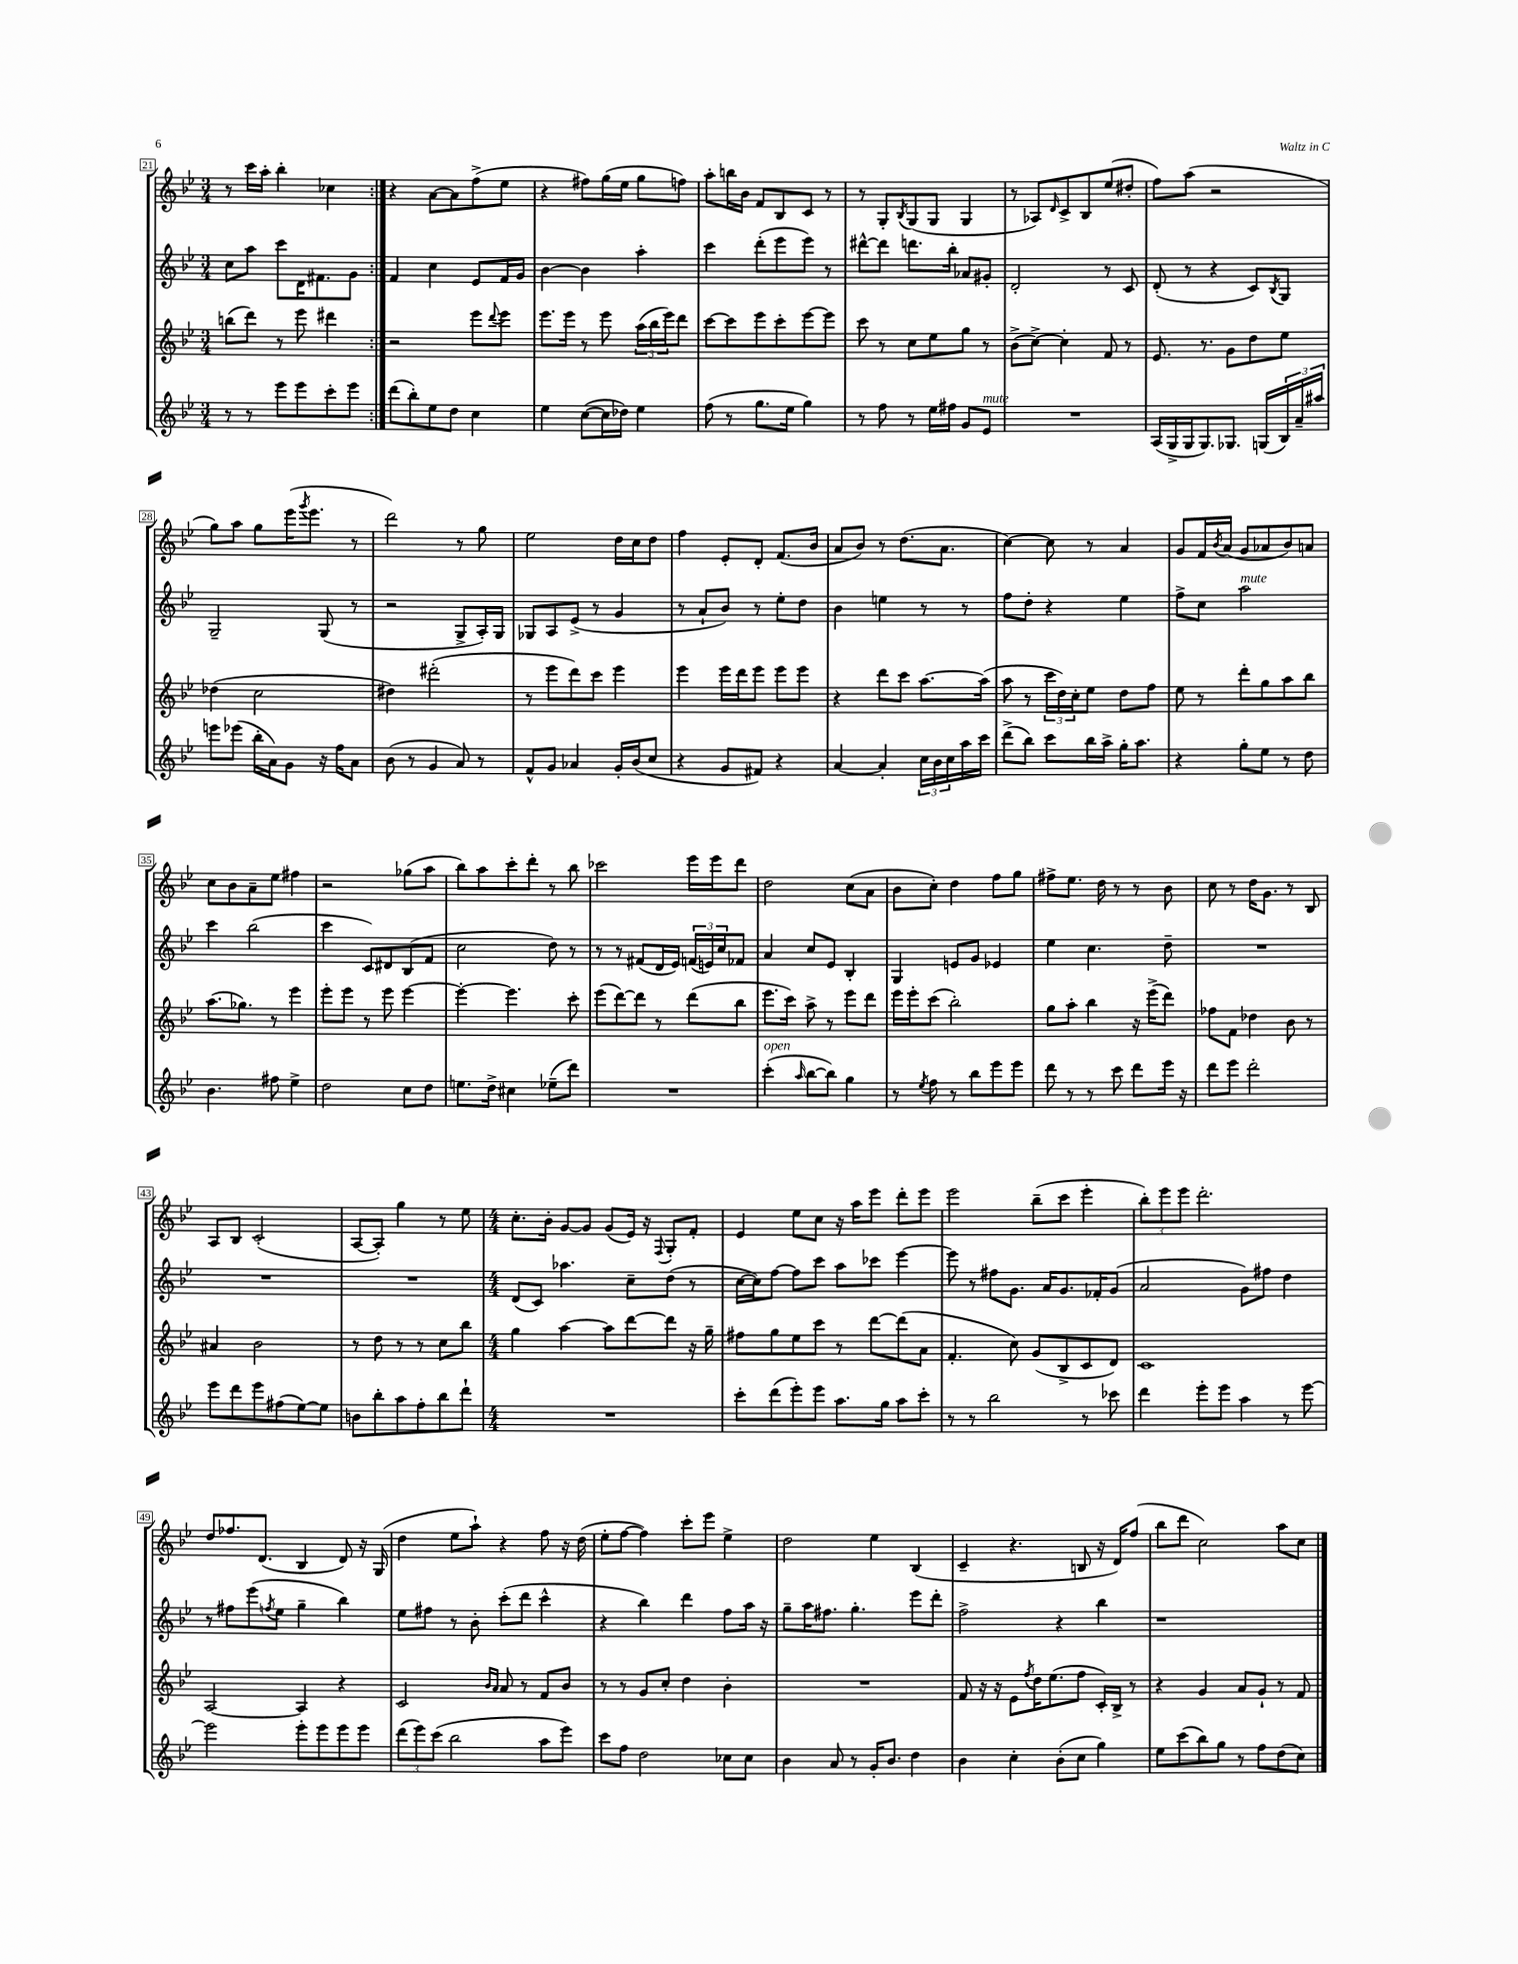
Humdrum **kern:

**kern	**kern	**kern	**kern
*part4	*part3	*part2	*part1
*staff4	*staff3	*staff2	*staff1
*clefG2	*clefG2	*clefG2	*clefG2
*k[b-e-]	*k[b-e-]	*k[b-e-]	*k[b-e-]
*M3/4	*M3/4	*M3/4	*M3/4
=21	=21	=21	=21
8r	(8bbn\L	8cc\L	8r
8r	8ddd\J)	8aa\J	16ccc\LL
.	.	.	16aa'\JJ
8eee-\L	8r	8ccc\L	4bb-'\
8eee-\	8eee-\	16d\K	.
.	.	8.f#X\	.
8ccc'\	4ddd#X\	.	4cc-X\
8eee-\J	.	8g\J	.
=22:|!	=22:|!	=22:|!	=22:|!
(8ddd\L	2r	4f/	4r
8bb-'\)	.	.	.
8ee-\	.	4cc\	[8a\L
8dd\J	.	.	8a\]
4cc\	8eee-\L	8e-/L	(8ff^\
.	8qqddd/	.	.
.	8eee-\J	16f/L	8ee-\J
.	.	16g/JJ	.
=23	=23	=23	=23
4ee-\	8.eee-\L	[4b-\	4r
.	16eee-\Jk	.	.
([8cc\L	8r	4b-\]	8ff#X\L)
16cc\L]	8eee-\	.	(16gg\L
16dd-X\JJ)	.	.	16ee-\JJ
4ee-\	(24aa\LL	4aa'\	8gg\L
.	24bb-\	.	.
.	24eee-\J)	.	.
.	8ddd\J	.	8ffn\J)
=24	=24	=24	=24
(8ff\	[8ccc\L	4ccc\	8aa'\L
8r	8ccc\]	.	16bbn\L
.	.	.	16b-\JJ
8.gg\L	8eee-\	(8ddd'\L	8f/L
.	8ccc'\	8eee-\	8B-/
16ee-\Jk	.	.	.
4gg\)	[8eee-\	8eee-\J)	8c/J
.	8eee-\J]	8r	8r
=25	=25	=25	=25
8r	8ccc\	[8ddd#X^^\L	8r
8ff\	8r	8ddd#\J]	8G'/L
.	.	.	8qB-/
8r	8cc\L	8.dddn\L	(8G/
16ee-\LL	8ee-\	.	8G/J
16ff#X\JJ	.	16bb-'\Jk	.
8g/L	8gg\J	8a-X/L	4G/
!LO:TX:a:i:t=mute	!	!	!
8e-/J	8r	8g#X'/J	.
=26	=26	=26	=26
2.r	(8b-^\L	2d'/	8r
.	[8cc^\J)	.	8A-X/L)
.	.	.	16qqd/
.	4cc'\]	.	8c^/
.	.	.	8B-/
.	8f/	8r	(8ee-/
.	8r	8c/	8dd#X'/J
=27	=27	=27	=27
(16A/LL	8.e-/	(8d'/	8ff\L)
16G^/	.	.	.
16G/J	.	8r	(8aa\J
8.G/)	8.r	.	.
.	.	4r	2r
8.G-X/J	8g\L	.	.
.	8dd\	8c/L)	.
(16Gn/LL	.	.	.
.	.	8qB-/	.
24B-/)	8ee-\J	8G/J	.
24a~/	.	.	.
24aa#X/JJ	.	.	.
!!LO:LB:g=z
=28	=28	=28	=28
8eeen\L	(4dd-X\	2G~/	8gg\L)
(8eee-X\J	.	.	8aa\J
16bb-'\LL	2cc\	.	8gg\L
16a\J)	.	.	.
8g\J	.	.	(16eee-\K
.	.	.	8qggg/
.	.	.	8.eee-\J
16r	.	(8G/	.
16ff\KL	.	.	.
8a\J	.	8r	8r
=29	=29	=29	=29
(8b-\	4dd#X\)	2r	2ddd\)
8r	.	.	.
4g/	(2ddd#X'\	.	.
8a/)	.	8G^/L	8r
8r	.	16A'/L)	8gg\
.	.	16G/JJ	.
=30	=30	=30	=30
8f^^/L	8r	8G-X/L	2ee-\
8g/J	8eee-\L	8A/	.
4a-X/	8ddd\)	(8e-^/J	.
.	8ccc\J	8r	.
16g'/LL	4eee-\	4g/	16dd\LL
(16b-/J	.	.	16cc\J
8cc/J	.	.	8dd\J
=31	=31	=31	=31
4r	4eee-\	8r	4ff\
.	.	8a`/L	.
8g/L	16eee-\LL	8b-/J)	8e-'/L
.	16ddd\J	.	.
8f#X/J)	8eee-\J	8r	8d'/J
4r	8eee-\L	8ee-'\L	(8.f/L
.	8eee-\J	8dd\J	.
.	.	.	16b-/Jk
=32	=32	=32	=32
[4a/	4r	4b-\	8a/L
.	.	.	8b-/J)
4a'/]	8ddd\L	4een\	8r
.	8ccc\J	.	(8.dd\L
24cc\LL	[8.aa\L	8r	.
24b-\	.	.	.
.	.	.	8.a\J
24cc\	.	.	.
16aa\	.	8r	.
16ccc\JJ	(16aa\Jk]	.	.
=33	=33	=33	=33
(8ddd^\L	8aa\	8ff\L	[4cc\)
8bb-\J)	8r	8dd'\J	.
8ccc\L	24ccc\LL	4r	8cc\]
.	24dd\)	.	.
.	24cc'\J	.	.
16bb-\L	8ee-\J	.	8r
16aa^\JJ	.	.	.
16gg'\KL	8dd\L	4ee-\	4a/
8.aa\J	.	.	.
.	8ff\J	.	.
=34	=34	=34	=34
4r	8ee-\	8ff^\L	8g/L
.	8r	8cc\J	16f/L
.	.	.	8qb-/
.	.	.	(16a/JJ
!	!	!LO:TX:a:i:t=mute	!
8gg'\L	8ddd'\L	2aa\	8g/L
8ee-\J	8gg\	.	8a-X/
8r	8aa\	.	8b-/)
8dd\	8bb-\J	.	8an/J
!!LO:LB:g=z
=35	=35	=35	=35
4.b-\	(8.aa\L	4ccc\	8cc\L
.	.	.	8b-\
.	8.gg-X\J)	.	.
.	.	(2bb-\	8a~\
8ff#X\	8r	.	8ee-\J
4ee-^\	4eee-\	.	4ff#X\
=36	=36	=36	=36
2dd\	8eee-'\L	4ccc\	2r
.	8eee-\J	.	.
.	8r	8c/L)	.
.	8eee-\	8d#X/	.
8cc\L	[4eee-\	(8B-/	(8gg-X\L
8dd\J	.	8f/J	8aa\J
=37	=37	=37	=37
8.een\L	4eee-'\_	2cc\	8bb-\L)
.	.	.	8aa\
16dd^\Jk	.	.	.
4cc#X\	4.eee-\]	.	8ccc'\
.	.	.	8ddd'\J
(8ee-X~\L	.	8dd\)	8r
8ddd\J)	8ccc'\	8r	8bb-\
=38	=38	=38	=38
2.r	(8eee-\L	8r	2ccc-X\
.	[8ddd\)	8r	.
.	8ddd\J]	(8f#X/L	.
.	8r	16d/L	.
.	.	16e-/JJ)	.
.	(8ddd\L	(24fn/LL	16eee-\LL
.	.	24en/)	.
.	.	.	16eee-\J
.	.	24cc/J	.
.	8bb-\J	8f-X/J	8ddd\J
=39	=39	=39	=39
!LO:TX:a:i:t=open	!	!	!
(4ccc'\	8.eee-\L	4a/	2dd\
.	16ccc\Jk)	.	.
16qqaa/	.	.	.
[8bb-\L	8aa^\	8cc/L	.
8bb-\J])	8r	8e-/J	.
4gg\	8eee-\L	4B-'/	(8cc\L
.	8ddd\J	.	8a\J
=40	=40	=40	=40
8r	16eee-\LL	4G/	8b-\L
.	16eee-'\J	.	.
8qee-/	.	.	.
8ff\	(8ccc\J	.	8cc'\J)
8r	2bb-'\)	8en/L	4dd\
8bb-\L	.	8g/J	.
8eee-\	.	4e-X/	8ff\L
8eee-\J	.	.	8gg\J
=41	=41	=41	=41
8ddd\	8gg\L	4ee-\	8ff#X^\L
8r	8aa'\J	.	8.ee-\J
8r	4bb-\	4.cc\	.
.	.	.	16dd\
8ccc\	.	.	8r
8ddd\L	16r	.	8r
.	(16eee-^\KL	.	.
16eee-\Jk	8ddd\J)	8dd~\	8b-\
16r	.	.	.
=42	=42	=42	=42
8ddd\L	8ff-X\L	2.r	8cc\
8eee-\J	8f\J	.	8r
2ddd'\	4dd-X\	.	16dd\KL
.	.	.	8.g\J
.	8b-\	.	8r
.	8r	.	8B-/
!!LO:LB:g=z
=43	=43	=43	=43
8eee-\L	4a#X/	2.r	8A/L
8ddd\	.	.	8B-/J
8eee-\	2b-\	.	(2c'/
(8ff#X\	.	.	.
[8ee-\)	.	.	.
8ee-\J]	.	.	.
=44	=44	=44	=44
8bn\L	8r	2.r	[8A/L
8bb-'\	8dd\	.	8A'/J])
8aa\	8r	.	4gg\
8ff'\	8r	.	.
8bb-\	8cc\L	.	8r
8ddd`\J	8bb-\J	.	8ee-\
=45	=45	=45	=45
*M4/4	*M4/4	*M4/4	*M4/4
1r	4gg\	(8d/L	8.cc'\L
.	.	8c/J)	.
.	.	.	16b-'\Jk
.	[4aa\	4.aa-X\	[8g/L
.	.	.	8g/J]
.	8aa\L]	.	(8g/L
.	[8ddd\	8cc~\L	16e-/Jk)
.	.	.	16r
.	.	.	8qqF/
.	8ddd\J]	(8dd\J	8G'/L
.	16r	8r	8f'/J
.	16gg~\	.	.
=46	=46	=46	=46
8ccc'\L	8ff#X\L	[16cc\LL	4e-/
.	.	16cc\J])	.
(8ddd\	8gg\	[8ff\J	.
8eee-'\)	8ee-\	8ff\L]	8ee-\L
8eee-\J	8ccc\J	8ccc\J	8cc\J
8.aa\L	8r	8aa\L	16r
.	.	.	16aa\KL
.	[8ddd\L	8ccc-X\J	8eee-\J
16gg\Jk	.	.	.
8aa\L	(8ddd\]	[4eee-\	8ddd'\L
8ccc'\J	8a\J	.	8eee-\J
=47	=47	=47	=47
8r	4.f'/	8eee-\]	2eee-\
8r	.	8r	.
2bb-\	.	8ff#X\L	.
.	8cc\)	8.g\J	.
.	(8g/L	.	(8bb-~\L
.	.	16a/KL	.
.	8B-^/	8.g/	8ccc\J
8r	8c/	.	4eee-'\
.	.	16f-X'/K	.
8ccc-X\	8d/J)	(8g/J	.
=48	=48	=48	=48
4ddd\	1c	2a/	12bb-'\L)
.	.	.	12eee-\
.	.	.	12eee-\J
8eee-'\L	.	.	2.ddd'\
8eee-\J	.	.	.
4aa\	.	8g\L)	.
.	.	8ff#X\J	.
8r	.	4dd\	.
[8eee-\	.	.	.
!!LO:LB:g=z
=49	=49	=49	=49
2eee-\]	[2A/	8r	8dd/L
.	.	8ff#X\L	8.ff-X/
.	.	(8eee-\	.
.	.	.	(8.d/J
.	.	8qffn/	.
.	.	8ee-\J	.
8eee-'\L	4A/]	4gg~\	4B-/
8eee-\	.	.	.
8eee-\	4r	4bb-\)	8d/)
8eee-\J	.	.	16r
.	.	.	(16G/
=50	=50	=50	=50
(12ddd\L	2c/	8ee-\L	4dd\
12eee-\)	.	.	.
.	.	8ff#X\J	.
(12ccc\J	.	.	.
2bb-\	.	8r	8ee-\L
.	.	8b-'\	8aa`\J)
.	16qqb-/LL	.	.
.	16qqa/JJ	.	.
.	8a/	(8ccc'\L	4r
.	8r	8ddd\J	.
8aa\L	8f/L	4ccc^^\	8ff\
8eee-\J)	8b-/J	.	16r
.	.	.	(16dd\
=51	=51	=51	=51
8ccc\L	8r	4r	8ee-'\L
8ff\J	8r	.	[8ff\J
2dd\	8g/L	4bb-\)	4ff\])
.	8cc'/J	.	.
.	4dd\	4ddd\	8ccc'\L
.	.	.	8eee-\J
8cc-X\L	4b-'\	8ff\L	4ee-^\
8cc-\J	.	16aa\Jk	.
.	.	16r	.
=52	=52	=52	=52
4b-\	1r	8gg~\L	2dd\
.	.	16aa\K	.
.	.	8.ff#X\J	.
8a/	.	.	.
8r	.	4.gg'\	.
16g'/KL	.	.	4ee-\
8.b-/J	.	.	.
4dd\	.	8eee-\L	(4B-/
.	.	8ddd'\J	.
=53	=53	=53	=53
4b-\	8f/	2ff^\	4c~/
.	16r	.	.
.	16r	.	.
4cc'\	8e-\L	.	4.r
.	8qff/	.	.
.	16dd\K	.	.
.	(8.ee-\	.	.
(8b-'\L	.	4r	.
8cc\J	8ff\J	.	8Bn/
4gg\)	16c'/LL)	4bb-\	16r
.	16B-^/JJ	.	16d/KL)
.	8r	.	(8ff/J
=54	=54	=54	=54
8ee-\L	4r	1r	8bb-\L
(8ccc\	.	.	8ddd\J
8bb-\)	4g/	.	2cc\)
8gg\J	.	.	.
8r	8a/L	.	.
8ff\L	8g`/J	.	.
(8dd\	8r	.	8aa\L
8cc\J)	8f/	.	8cc\J
==	==	==	==
*-	*-	*-	*-
